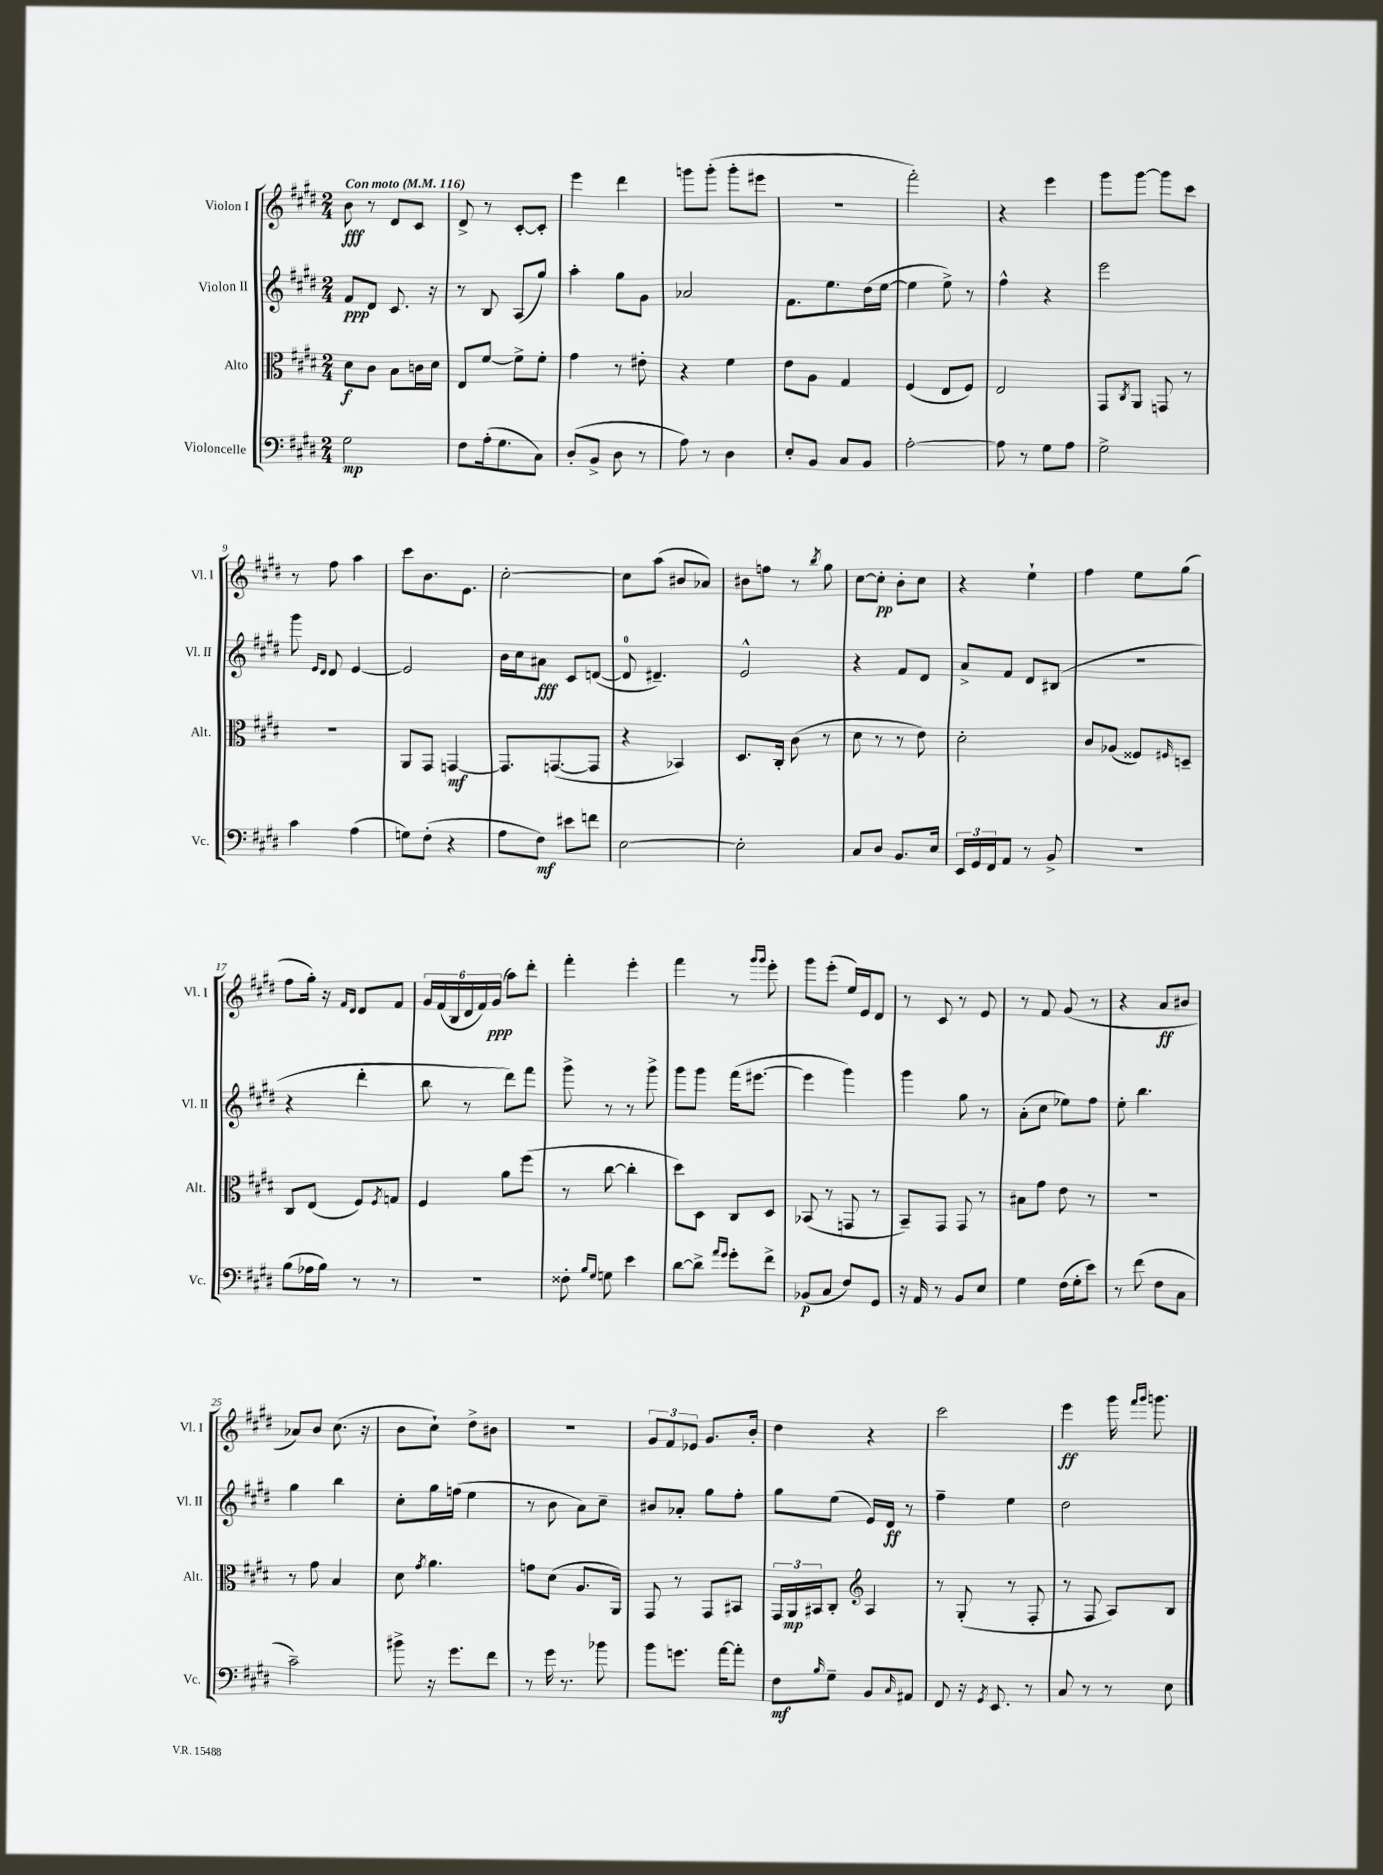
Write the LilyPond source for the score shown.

<<
\new StaffGroup <<
\new Staff = "s0" \with { instrumentName = "Violon I" shortInstrumentName = "Vl. I" } {
    \clef treble \key e \major \numericTimeSignature \time 2/4 \tempo "Con moto" 4 = 116
    b'8\fff r8 dis'8 cis'8 |
    dis'8-> r8 cis'8~-. cis'8-. |
    e'''4 dis'''4 |
    g'''8 g'''8-.( g'''8-. eis'''8 |
    R2 |
    fis'''2-.) |
    r4 e'''4 |
    gis'''8 gis'''8~ gis'''8 cis'''8 |
    r8 fis''8 a''4 |
    cis'''8 b'8. e'8. |
    cis''2~-. |
    cis''8 a''8( bis'8 aes'8) |
    bis'8 f''8 r8 \acciaccatura { b''8 } gis''8 |
    cis''8~ cis''8-.\pp b'8-. cis''8 |
    r4 e''4-! |
    fis''4 e''8 gis''8( |
    fis''8 gis''16-.) r16 \grace { fis'16 dis'16 } dis'8 fis'8 |
    \tuplet 6/4 { gis'16 fis'16( b16 dis'16 fis'16) gis'16\ppp( } a''8) dis'''8-. |
    fis'''4-. e'''4-. |
    fis'''4 r8 \grace { gis'''16 gis'''16 } e'''8-. |
    gis'''8 e'''8-.( e''16) e'16 dis'8 |
    r8 cis'8 r8 e'8 |
    r8 fis'8 gis'8( r8 |
    r4 a'8\ff bis'8 |
    aes'8) b'8 cis''8.( r16 |
    b'8 cis''8-!) dis''8-> bis'8 |
    r2 |
    \tuplet 3/2 { gis'8 fis'8 ees'8 } gis'8. b'16-. |
    dis''4 r4 |
    cis'''2 |
    e'''4\ff gis'''16 \grace { fis'''16 gis'''16 } g'''8. \bar "|." |
}
\new Staff = "s1" \with { instrumentName = "Violon II" shortInstrumentName = "Vl. II" } {
    \clef treble \key e \major \numericTimeSignature \time 2/4
    fis'8\ppp dis'8 cis'8. r16 |
    r8 b8 a8( gis''8) |
    a''4-. gis''8 gis'8 |
    aes'2 |
    fis'8. e''8. dis''16( e''16~ |
    e''4 e''8->) r8 |
    fis''4-^ r4 |
    e'''2 |
    gis'''8 \grace { e'16 dis'16 } dis'8 e'4~ |
    e'2 |
    b'16 cis''16 ais'8\fff cis'8 d'8~( |
    d'8-0 dis'4.--) |
    e'2-^ |
    r4 fis'8 dis'8 |
    a'8-> fis'8 dis'8 bis8( |
    R2 |
    r4 dis'''4-. |
    b''8 r8 dis'''8) fis'''8 |
    gis'''8-> r8 r8 gis'''8-> |
    gis'''8 gis'''8 fis'''16( eis'''8.~ |
    eis'''4 gis'''4) |
    gis'''4 gis''8 r8 |
    a'8-.( cis''8 ees''8) fis''8 |
    e''8-. b''4. |
    gis''4 b''4 |
    cis''8-. gis''16 f''16( e''4 |
    r8 b'8 a'8) cis''8-- |
    bis'8 aes'8-. gis''8 fis''8-. |
    gis''8 e''8( e'16) dis'16\ff r8 |
    fis''4-- e''4 |
    dis''2 \bar "|." |
}
\new Staff = "s2" \with { instrumentName = "Alto" shortInstrumentName = "Alt." } {
    \clef alto \key e \major \numericTimeSignature \time 2/4
    dis'8\f cis'8 b8 c'16 dis'16 |
    e8 fis'8~ fis'8-> fis'8-. |
    gis'4 r8 eis'8-. |
    r4 fis'4 |
    e'8 a8 gis4 |
    fis4( e8 fis8) |
    e2 |
    gis,8 \acciaccatura { cis8 } a,8 g,8 r8 |
    r2 |
    a,8 gis,8 g,4~\mf |
    g,8. g,8.~( g,8 |
    r4 bes,4) |
    dis8. cis16-. cis'8( r8 |
    dis'8 r8 r8 e'8) |
    dis'2-. |
    cis'8 aes8( fisis8) \grace { fis16 } d8-- |
    cis8 e8( fis8) \acciaccatura { fis8 } g8 |
    fis4 a'8 fis''8( |
    r8 cis''8~ cis''4-. |
    dis''8) dis8 cis8 dis8 |
    bes,8( r8 g,8 r8 |
    b,8--) gis,8 gis,8 r8 |
    bis8 gis'8 e'8 r8 |
    R2 |
    r8 gis'8 b4 |
    dis'8 \acciaccatura { gis'8 } a'4. |
    g'8 dis'8( a8. a,16) |
    gis,8 r8 gis,8 bis,8 |
    \tuplet 3/2 { gis,16 a,16\mp bis,16 } cis8-. \clef treble a4 |
    r8 gis8-.( r8 fis8-. |
    r8 fis8 a8) b8 \bar "|." |
}
\new Staff = "s3" \with { instrumentName = "Violoncelle" shortInstrumentName = "Vc." } {
    \clef bass \key e \major \numericTimeSignature \time 2/4
    gis2\mp |
    fis8 a16-.( gis8. cis8) |
    dis8-.( b,8-> dis8 r8 |
    a8) r8 dis4 |
    e8-. b,8 cis8 b,8 |
    a2~-. |
    a8 r8 gis8 a8 |
    gis2-> |
    cis'4 a4( |
    g8) fis8-.( r4 |
    a8 fis8\mf) eis'8 f'8 |
    e2~ |
    e2-. |
    cis8 dis8 b,8. e16 |
    \tuplet 3/2 { e,16 gis,16 fis,16 } a,8 r8 b,8-> |
    R2 |
    b8( aes16 b16) r8 r8 |
    R2 |
    fisis8-. \grace { b16 gis16 } g8 e'4 |
    dis'8~ dis'8-> \grace { a'16 gis'16 } gis'8-. fis'8-> |
    bes,8\p( cis8 fis8) gis,8 |
    r16 a,16 r8 b,8 e8 |
    gis4 fis16( gis16-. e'8) |
    r8 fis'8( fis8 cis8 |
    cis'2--) |
    bis'8-> r16 gis'8. fis'8 |
    r8 gis'16 r8. bes'8 |
    b'8 g'8. a'16~ a'8-. |
    fis8\mf \grace { b16 } gis8-- b,8 \grace { cis16 } ais,8 |
    fis,8 r16 \acciaccatura { gis,8 } e,8. r8 |
    cis8 r8 r8 e8 \bar "|." |
}
>>
>>
